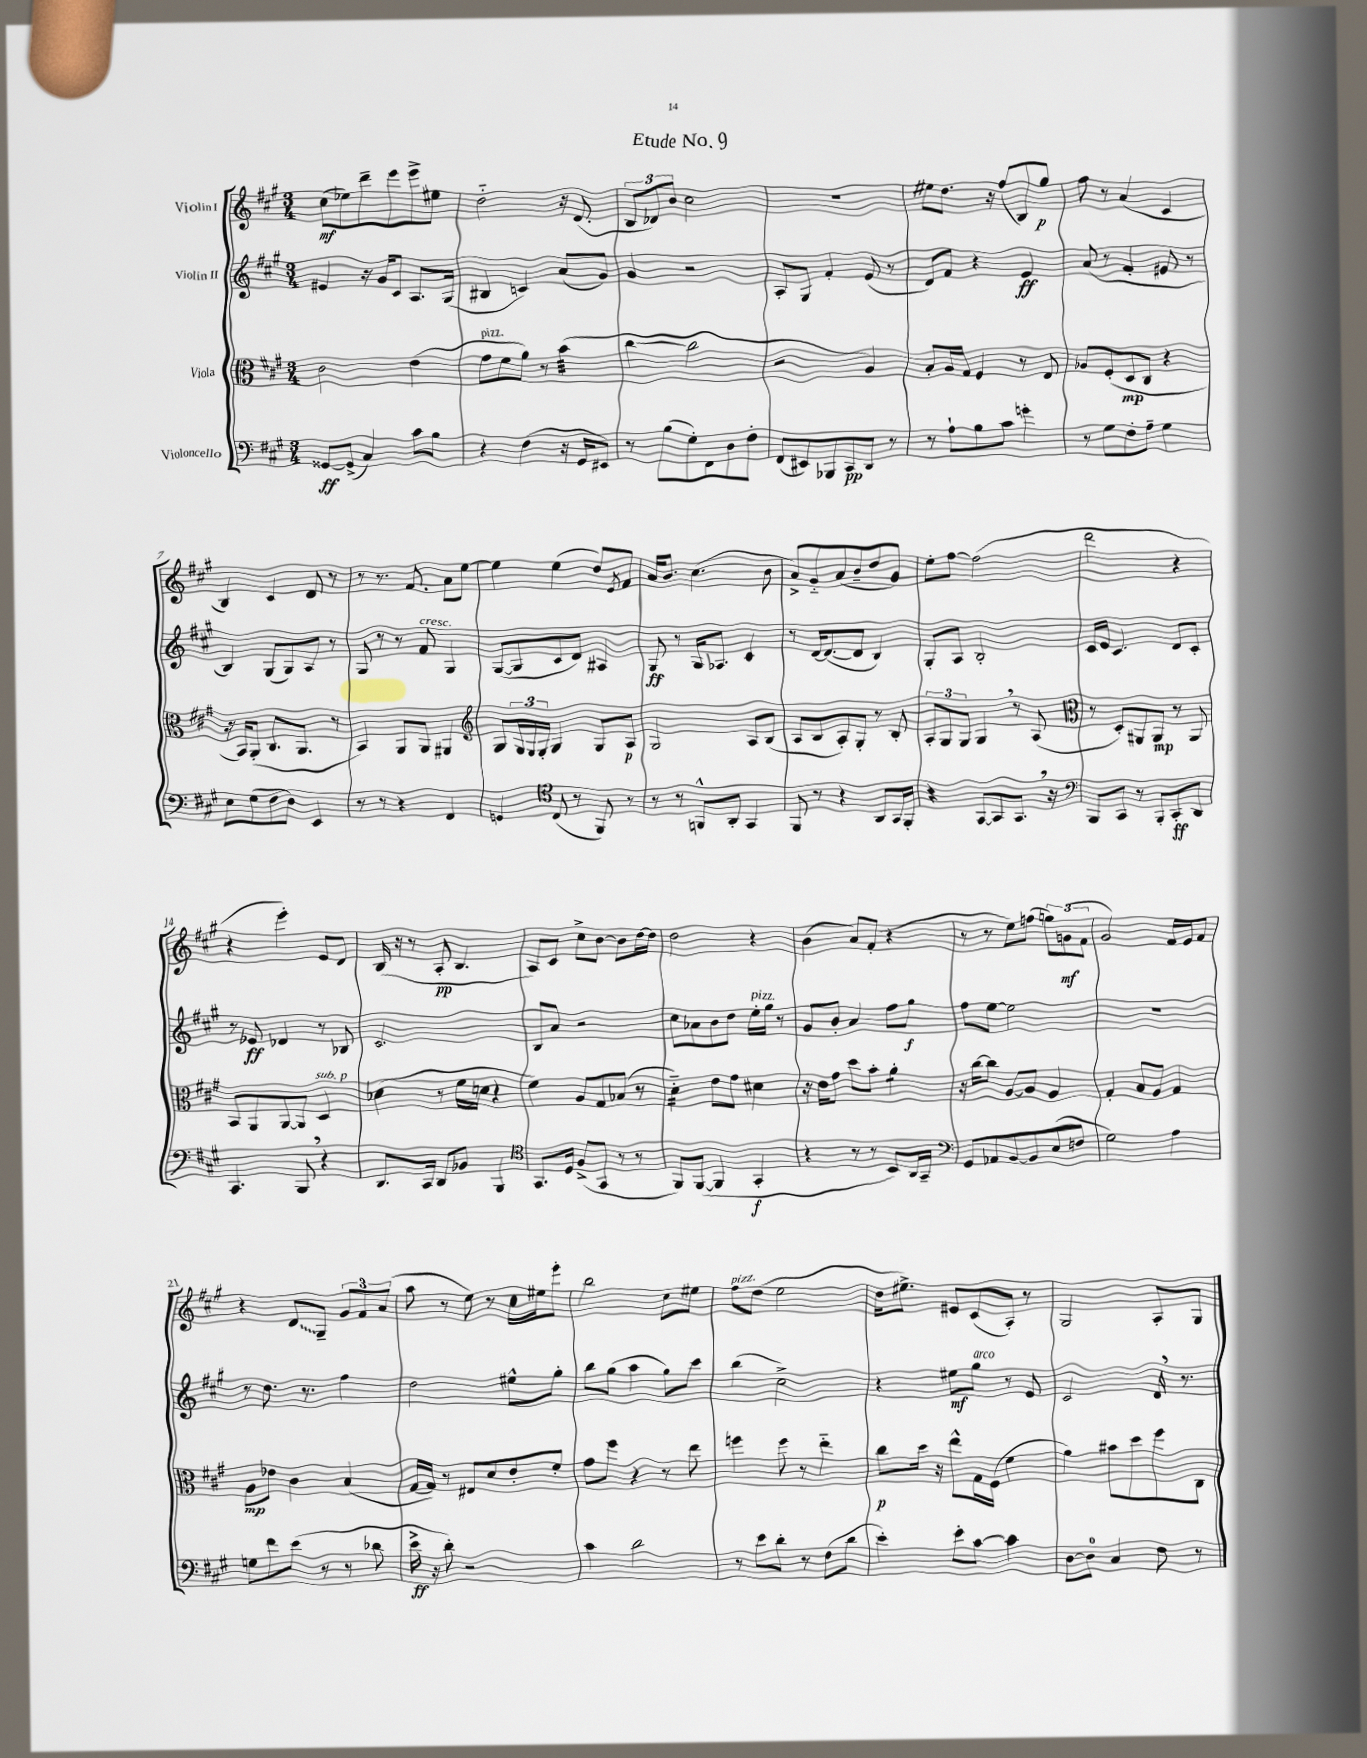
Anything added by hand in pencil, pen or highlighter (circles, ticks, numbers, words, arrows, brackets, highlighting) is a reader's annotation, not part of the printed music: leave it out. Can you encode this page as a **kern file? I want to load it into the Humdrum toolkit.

**kern	**kern	**kern	**kern
*staff4	*staff3	*staff2	*staff1
*clefF4	*clefC3	*clefG2	*clefG2
*k[f#c#g#]	*k[f#c#g#]	*k[f#c#g#]	*k[f#c#g#]
*M3/4	*M3/4	*M3/4	*M3/4
[8GG##/L	2c#\	4e#/	(8cc#\L
(8GG##^/]J	.	.	8ee-\)
4C#/)	.	16r	8ddd~\
.	.	16g#/LK	.
.	.	8c#/J	8eee\
8c#\L	(4e\	8.A/L	8eee^\
8B\J	.	.	8ee#\J
.	.	(16G#/Jk	.
=	=	=	=
4r	8g#\L	4B#/	2dd'~\
.	8f#\	.	.
(4F#\	8a\J)	4c/)	.
.	8r	.	.
16r	(4b\	(8a/L	16r
16GG#/LK	.	.	(8.d/
8EE#/J)	.	8g#/J)	.
=	=	=	=
8r	[4cc#\	4g#/	12B/L
.	.	.	12d-/)
(8B\L	.	.	.
.	.	.	12b/J
8G#'\)	2cc#\]	2r	2cc#\
8FF#\	.	.	.
8D\	.	.	.
8F#'\J	.	.	.
=	=	=	=
(8FF#/L	2r	8A'/L	2.r
8EE#/)	.	8G#/J	.
8BBB-/	.	4f#'/	.
8CC#/	.	.	.
8DD/J	4A/)	(8e/	.
8r	.	8r	.
=	=	=	=
8r	8B'/L	8d/L)	8ee#\L
8A`\L	16A/L	8f#/J	8.dd\J
.	16G#/JJ	.	.
8B\	4F#/	4r	.
.	.	.	16r
8c#\J	.	.	(8ff#/L
4g'\	8r	4e/	8B/)
.	8E/	.	8gg#/J
=	=	=	=
8r	8A-/L	(8a/	8ff#\
8G#\L	(8F#'/	8r	8r
8F#'\	8D/	4f#'/	(4a/
8A~\J	8C#/J	.	.
4G#\	4r	8e#/	4c#/
.	.	8r	.
=	=	=	=
8E\L	16r	4B/)	4B/)
.	16BB/LK)	.	.
(8G#\	(8AA'/J	.	.
8F#\	8.C#/L	(8G#/L	4c#/
8D\J)	.	8G#/)	.
.	8.AA/J	.	.
4EE/	.	8A/J	8d/
.	8r	8r	8r
=	=	=	=
8r	4BB/)	8G#/	8r
8r	.	8r	8.r
4r	8AA/L	8r	.
.	.	.	8.f#/
.	8AA/J	8f#/	.
4FF#/	4AA#/	4G#/	8a\L
.	.	.	[8ee\J
=	=	=	=
*	*clefG2	*	*
4GG/	8G#/L	([8G#/L	4ee\]
.	24G#/L	8G#/]	.
.	24G#/	.	.
.	24G#'/JJ	.	.
*clefC4	*	*	*
(8C#/	4G#/	8c#/	(4ee\
8r	.	8d/J)	.
8FF#/)	8G#/L	4A#/	8dd/L)
.	.	.	8qe/
8r	8A/J	.	8f#/J
=	=	=	=
8r	2G#/	8G#/	16a/LK
.	.	.	8.b/J
8r	.	8r	.
8FF^^/L	.	16G#/LK	(4.cc#\
.	.	8.A-/J	.
8AA'/J	.	.	.
4GG#/	8A/L	4c#/	.
.	(8B/J	.	8b\
=	=	=	=
8FF#/	8A/L	8r	8a^/L)
8r	8B/	[16d/LK	8g#'~/
.	.	(8.d/_	.
4r	8A'/)	.	(8a/
.	8G#'/J	8d/]J	8b~/
8AA/L	8r	4B/)	8dd/
16GG#/L	8B'/	.	8g#/J)
16FF#'/JJ	.	.	.
=	=	=	=
4r	12A'/L	8G#'/L	8ee'\L
.	12G#/	.	.
.	.	8A/J	[8ff#\J
.	12G#/J	.	.
[8GG#/L	4G#/	2B'/	(2ff#\]
8GG#/]	.	.	.
8.GG#/J	8r	.	.
.	(8A/	.	.
16r	.	.	.
=	=	=	=
*clefF4	*clefC3	*	*
8BBB/L	8r	16c#/LL	2ddd\
.	.	16e/JJ	.
8CC#/J	8D'/L)	4.c#/	.
8r	8AA#/	.	.
8BBB'/L	8AA#/J	.	.
8CC#'/	8r	8d/L	4r
8DD/J	8AA#/	8c#'/J	.
=	=	=	=
4.CC#/	8BB/L	8r	4r
.	8AA/	8e-/	.
.	[8AA/	4d-/	4eee'\)
8BBB/	8AA/]J	.	.
4r	4D/	8r	8e/L
.	.	8B-/	8d/J
=	=	=	=
8.DD/L	(4d-\	2.c#/	(16B/
.	.	.	16r
.	.	.	8r
16CC#/Jk	.	.	.
8DD/L	8r	.	8A'/
8BB-/J	16f#\LL	.	4.B/
.	16d\JJ	.	.
4BBB/	4r	.	.
=	=	=	=
*clefC4	*	*	*
8.GG#/L	4f#\)	8B/L	8A/L)
.	.	8a/J	8c#/J
16D/Jk	.	.	.
(8F#^/L	8A/L	2r	8cc#^\L
8GG#/J	8G#/	.	[8b\J
8r	(8B-/J	.	8b\]L
8r	8r	.	[16dd\L
.	.	.	16dd\]JJ
=	=	=	=
8FF#/L)	4d'~\)	8cc#\L	2dd\
([8FF#/J	.	8a-\	.
4FF#/]	8e\L	8b\	.
.	8g#\J	8dd\J	.
4GG#'/	4d#\	16ee'\LL	4r
.	.	16gg#\JJ	.
.	.	8r	.
=	=	=	=
4r	16r	8g#/L	(4b\
.	16e\LK	.	.
.	8g#\J	8b'/J	.
8r	8dd\L	4a/	8a/L)
8r	8b'\J	.	(8f#'/J
8BB/L)	4a'\	8ff#\L	4r
16AA/L	.	8gg#\J	.
16GG#~/JJ	.	.	.
=	=	=	=
*clefF4	*	*	*
8GG#/L	16r	8ff#\L	8r
.	[16cc#\LK	.	.
8AA-/	8cc#\]J	[8ee\J	8r
[8BB/	[8A/L	2ee\]	8ee\L)
8BB/]	8A/]J	.	(8ff\J
(8E/	4A/	.	12gg\L)
.	.	.	(12g\
8F/J	.	.	.
.	.	.	12f#\J
=	=	=	=
2G#\)	4G#'/	2.r	2g#/)
.	8B/L	.	.
.	8A/J	.	.
4A\	4G#/	.	16f#/LL
.	.	.	16e/J
.	.	.	8f#/J
=	=	=	=
8G\L	8A\L	8r	4r
8f#\	8e-\J	8.dd\	.
(8e\J	4c#\	.	8d/L
.	.	8.r	.
8r	.	.	8G#~/J
8r	(4B/	4ff#\	12g#/L
.	.	.	12f#/
8d-\	.	.	.
.	.	.	(12a/J
=	=	=	=
16e^\	[16G#/LL	2dd\	8aa\
16r	16G#/]JJ)	.	.
8d'\)	8r	.	8r
2r	8E#/L	.	8ee\)
.	8d/	.	8r
.	8e'/	8ee#^^\L	16cc#\LL
.	.	.	16ee#\J
.	8f#'/J	8gg#'\J	8eee'\J
=	=	=	=
4c#\	8g#\L	8bb\L	2bb\
.	8ff#\J	(8gg#\J	.
2d\	4r	4aa\	.
.	8r	8gg#\L)	8cc#\L
.	8ee\	8ccc#\J	8ee#\J
=	=	=	=
8r	4ff\	(4bb\	8ff#\L
8e\L	.	.	(8dd\J
8d'\J	8ff\	2cc#^\)	2ee\
8r	8r	.	.
(8F#\L	4ee'~\	.	.
8d\J	.	.	.
=	=	=	=
4e'\)	8cc#\L	4r	16dd\LK
.	.	.	8.ee#^\J)
.	16dd\Jk	.	.
.	16r	.	.
8e'\L	8ee^^\L	8ee#\L	8e#/L
[8c#\J	16G#\L	8gg#\J	(8c#/
.	(16F#\JJ	.	.
4c#\]	4f#\	8r	8A'/J)
.	.	8e/	8r
=	=	=	=
[8D\L	4a\)	2c#/	2G#/
8D\]J	.	.	.
4C#/	8b#\L	.	.
.	8dd\	.	.
8F#\	8ff#\	16d/	8A'/L
.	.	8.r	.
8r	8C#\J	.	8G#/J
==	==	==	==
*-	*-	*-	*-
